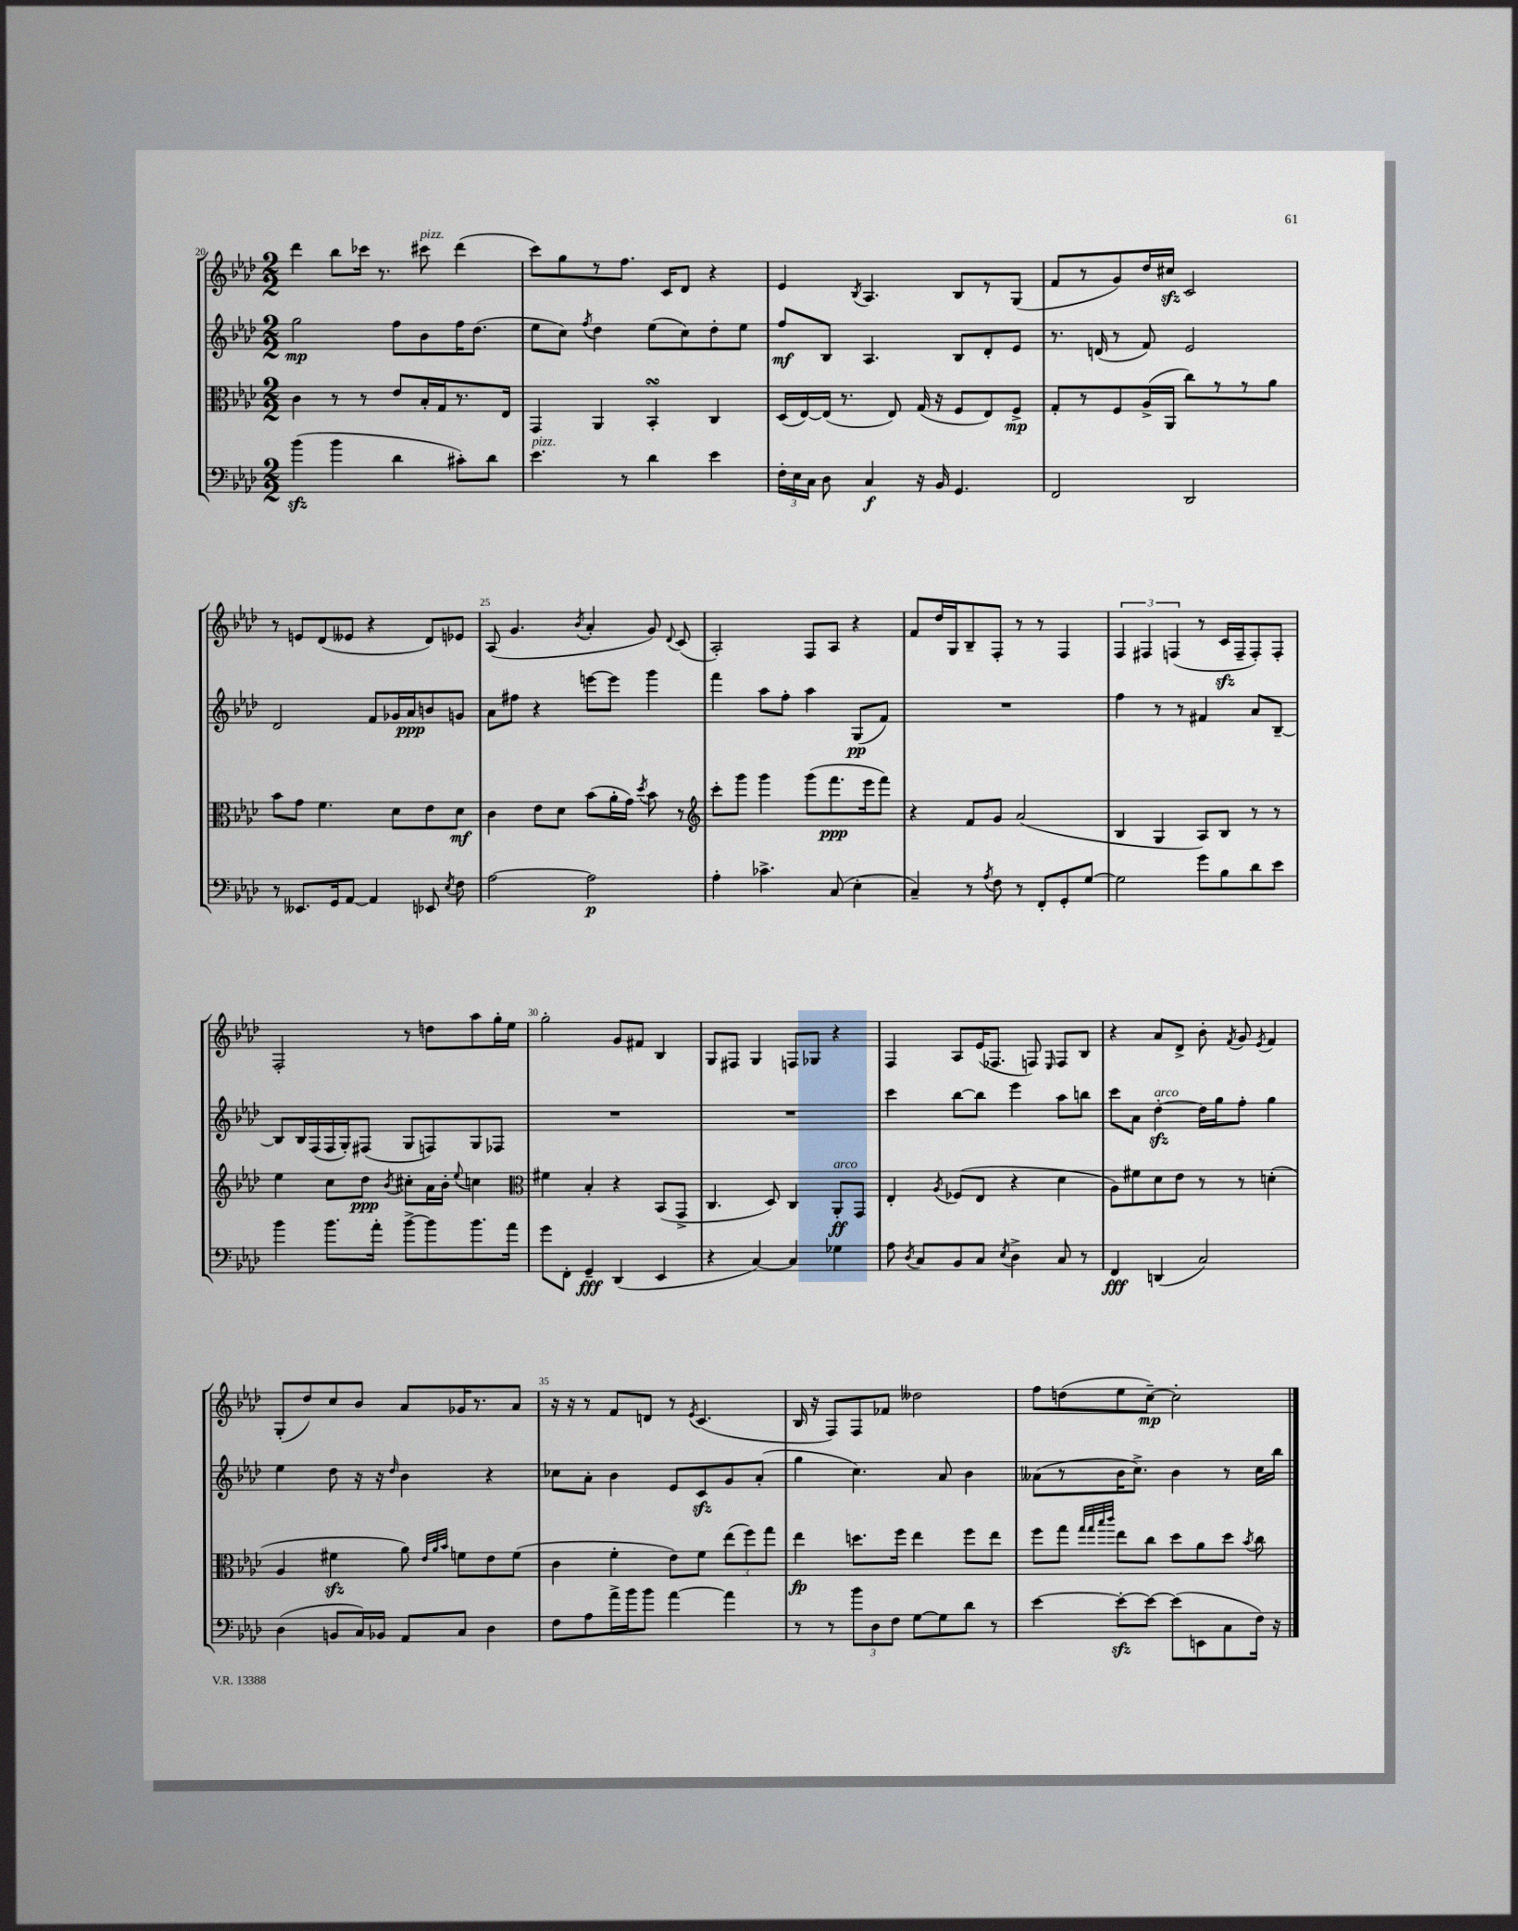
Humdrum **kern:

**kern	**kern	**kern	**kern
*staff4	*staff3	*staff2	*staff1
*clefF4	*clefC3	*clefG2	*clefG2
*k[b-e-a-d-]	*k[b-e-a-d-]	*k[b-e-a-d-]	*k[b-e-a-d-]
*M2/2	*M2/2	*M2/2	*M2/2
(4b-	4c	2gg	4ddd-
4b-	8r	.	8bb-
.	8r	.	16ccc-
.	.	.	8.r
4d-	8e-	8ff	.
.	16B-'	8b-	8ccc#
.	16G	.	.
8c#')	8.r	16ff	(4ddd-
.	.	(8.dd-	.
8d-	.	.	.
.	16E-	.	.
=	=	=	=
4.e-	4GG	8ee-	8ccc)
.	.	8cc)	8gg
.	.	8qff	.
.	4AA-	4dd-	8r
8r	.	.	8.ff
4d-	4BB-'	(8ee-	.
.	.	.	16c
.	.	8cc)	8d-
4e-	4C	8dd-'	4r
.	.	8ee-	.
=	=	=	=
24F'	(16D-	8ff	4e-
24E-	.	.	.
.	[16E-)	.	.
24C	.	.	.
8D-	(16E-]	8B-	.
.	8.r	.	.
.	.	.	8qB-
4C	.	4.A-	4.A-
.	8E-)	.	.
16r	(16G	.	.
16BB-	16r	.	.
4.GG	8F	8B-	8B-
.	8E-)	8d-'	8r
.	8F^	8e-	(8G
=	=	=	=
2FF	8G'	8.r	8f
.	8r	.	8r
.	.	(16d	.
.	8F	8r	8g)
.	(16A-^	8f)	16dd-
.	16AA-	.	16cc#
2DD-	8cc)	2e-	2c
.	8r	.	.
.	8r	.	.
.	8a-	.	.
=	=	=	=
8r	8b-	2d-	8r
8.EE--	8g	.	8e
.	4.f	.	(8d-
16GG	.	.	.
[8AA-	.	.	8e--
4AA-]	.	8f	4r
.	8d-	16g-	.
.	.	16a-	.
8EE-	8e-	8b	8d-)
8qE-	.	.	.
8F	8d-	8g	8e-
=	=	=	=
[2A-	4c	8a-	(8A-
.	.	8ff#	4.g
.	8e-	4r	.
.	8d-	.	.
.	.	.	8qb-
2A-]	(8b-	[8eee	4a-'
.	16a-'	8eee]	.
.	16g)	.	.
.	8qdd-	.	.
.	8b-	4ggg	8g)
.	.	.	8qqd-
.	8r	.	(8c
=	=	=	=
*	*clefG2	*	*
4A-'	8ccc'	4fff	2A-')
.	8ggg	.	.
4.c-^	4ggg	8aa-	.
.	.	8ff'	.
.	(8ggg	4aa-	8F
(8C	8.fff	.	8A-
4E-'	.	(8G	4r
.	16eee-	.	.
.	8fff)	8f)	.
=	=	=	=
4C~)	4r	1r	8f
.	.	.	16dd-
.	.	.	16G
8r	8f	.	8B-~
8qA-	.	.	.
8F	8g	.	8F'
8r	(2a-	.	8r
8FF'	.	.	8r
8GG'	.	.	4F
[8G	.	.	.
=	=	=	=
2G]	4B-	4ff	6F
.	.	.	6F#
.	4G	8r	.
.	.	.	(6F
.	.	8r	.
8g	8A-)	4f#	8r
8B-	8B-	.	16c
.	.	.	16F~
8d-	8r	8a-	8F')
8e-	8r	[8B-~	8F'
=	=	=	=
4b-	4ee-	8B-]	2F'
.	.	16B-	.
.	.	(16F	.
8.b-	8cc	16F	.
.	.	16G')	.
.	8dd-	(8F#	.
16a-'	.	.	.
.	8qb-	.	.
[8b-^	8cc#'	8G	8r
8b-]	16a-	8F)	8dd
.	16b-'	.	.
.	8qqee-	.	.
8.b-	4cc	8G	8aa-
.	.	8F-	16gg'
16a-	.	.	16ee-
=	=	=	=
*	*clefC3	*	*
8g	4f#	1r	2gg'
8FF'	.	.	.
4GG~	4B-'	.	.
(4DD-	4r	.	8g
.	.	.	8f#
4EE-	(8BB-	.	4B-
.	8GG^	.	.
=	=	=	=
4r	4.C	1r	8G
.	.	.	8F#
[4C)	.	.	4G
.	8D-)	.	.
4C]	4C	.	8F
.	.	.	8G-
4G-	8AA-'	.	4r
.	8GG	.	.
=	=	=	=
8A-	4E-'	4ccc	4F
8qD-	.	.	.
8C	.	.	.
.	8qA-	.	.
8BB-	(8F-	[8bb-	8A-
8C	8E-	8bb-]	(16e-
.	.	.	8.F-
8qE-	.	.	.
4D-^	4r	4eee-	.
.	.	.	8F)
.	.	.	16qqE-
8C	4d-	8aa-	8F
8r	.	8bb	8B-
=	=	=	=
4FF	8A-)	8ccc	4r
.	8f#	8a-	.
(4DD	8d-	[4dd-'	8a-
.	8e-	.	8d-^
2C)	8r	16dd-]	8b-'
.	.	16gg	.
.	.	.	8qf
.	8r	8ff'	8g
.	.	.	8qe-
.	(4d'	4gg	4f
=	=	=	=
(4D-	4A-	4ee-	(8G'
.	.	.	8dd-)
8BB	4f#	8dd-	8cc
16C)	.	16r	8b-
16BB-	.	16r	.
.	.	16qqdd-	.
8AA-	8a-)	4b-	8a-
.	32qqe-	.	.
.	32qqa-	.	.
.	32qqb-	.	.
8C	8f	.	16g-
.	.	.	8.r
4D-	8e-	4r	.
.	(8f	.	8a-
=	=	=	=
8F	4c	8cc-	16r
.	.	.	16r
8A-	.	8a-'	8r
16a-^	4f'	4b-	8f
16b-	.	.	.
8b-	.	.	8d
[4a-	8e-)	8e-	8r
.	.	.	8qe-
.	8f	8c	(4.c
4a-]	(12ee-	8g	.
.	12ff)	.	.
.	.	(8a-'	.
.	12gg	.	.
=	=	=	=
8r	4ee-	4gg	16B-
.	.	.	16r
8r	.	.	8F)
12b-	8.dd	4.cc)	8F
12D-	.	.	.
.	.	.	8f-
12F	.	.	.
.	16ff	.	.
[8G	4ee-	.	2dd--
8G]	.	8a-	.
8d-	8ff	4b-	.
8r	8ee-	.	.
=	=	=	=
[4e-	8ff	(8a--	8ff
.	8gg	8r	(8dd
.	32qqgg	.	.
.	32qqgg	.	.
.	32qqbb-	.	.
.	32qqccc	.	.
8e-'_	8ee-	16b-	8ee-
.	.	8.cc^)	.
8e-_	8cc	.	[8cc~)
(8e-]	8dd-	4b-	2cc']
8EE	8a-	.	.
8C	8dd-	8r	.
.	8qb-	.	.
16F)	8cc	16cc	.
16r	.	16bb-	.
==	==	==	==
*-	*-	*-	*-
